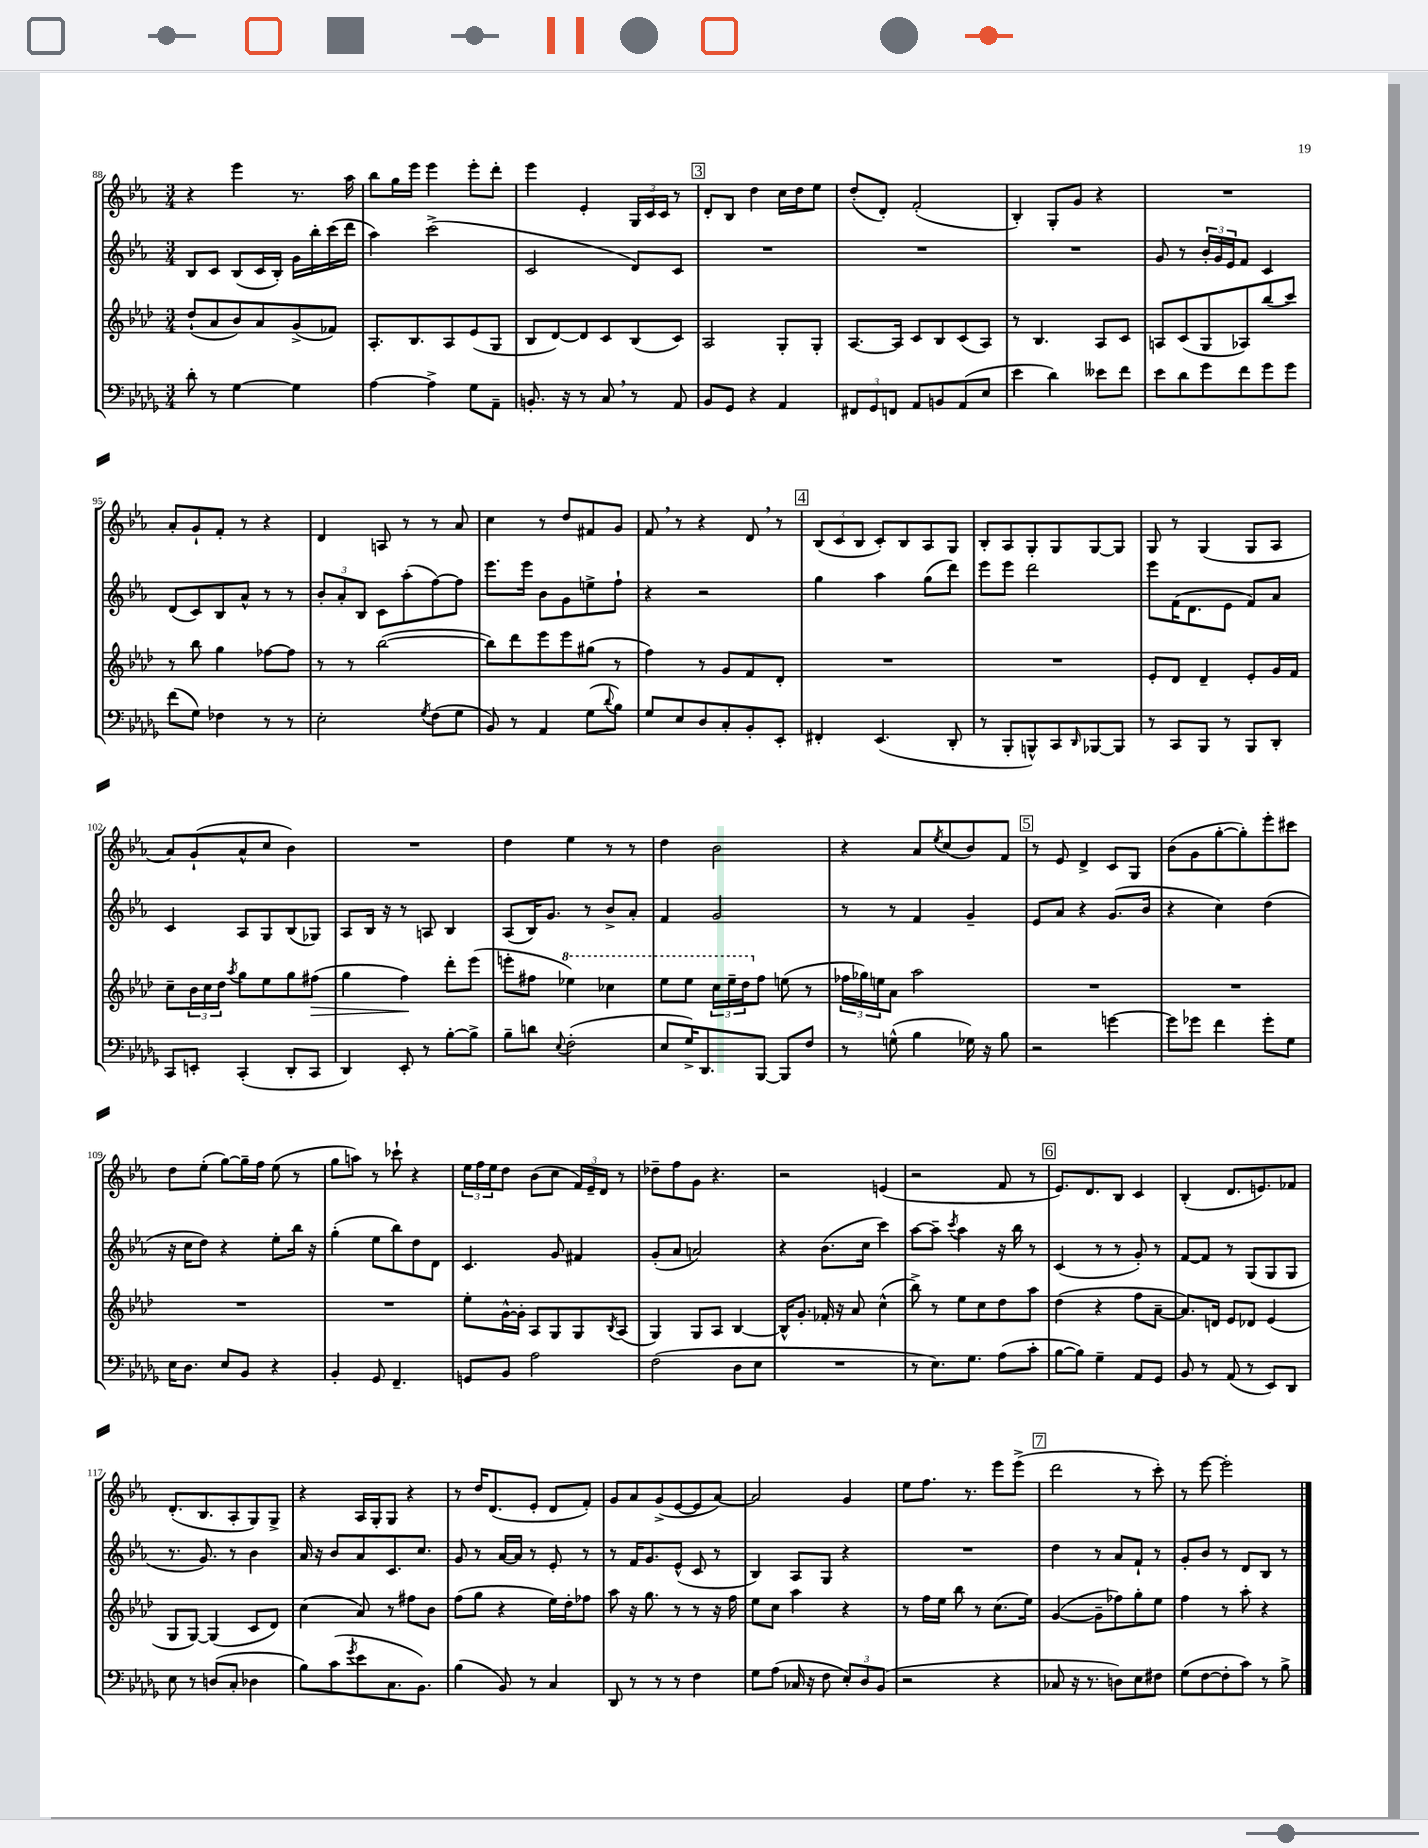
<<
\new StaffGroup <<
\new Staff = "s0" {
    \clef treble \key ees \major \numericTimeSignature \time 3/4
    r4 ees'''4 r8. aes''16 |
    bes''8 g''16 ees'''16 ees'''4 ees'''8-. d'''8-. |
    ees'''4 ees'4-. \tuplet 3/2 { g16 c'16 c'16 } r8 |
    \mark \markup { \box "3" } d'8-. bes8 d''4 c''16 d''16 ees''8 |
    d''8-.( d'8-.) f'2-.( |
    bes4-.) g8-. g'8 r4 |
    R2. |
    aes'8-. g'8-! f'8-. r8 r4 |
    d'4 a8 r8 r8 aes'8 |
    c''4 r8 d''8 fis'8 g'8 |
    f'8 \breathe r8 r4 d'8 \breathe r8 |
    \mark \markup { \box "4" } \tuplet 3/2 { bes8( c'8 bes8 } c'8-.) bes8 aes8 g8 |
    bes8-. aes8 g8-. g8 g8~ g8 |
    g8 r8 g4( g8 aes8 |
    aes'8) g'8-!( aes'8-^ c''8 bes'4) |
    R2. |
    d''4 ees''4 r8 r8 |
    d''4 bes'2 |
    r4 aes'8 \acciaccatura { ees''8 } c''8( bes'8) f'8 |
    \mark \markup { \box "5" } r8 ees'8 d'4-> c'8 g8 |
    bes'8( g'8 g''8~-. g''8-.) ees'''8-. cis'''8 |
    d''8 ees''8-.( g''8~) g''16-- f''16 ees''8( r8 |
    g''8 a''8) r8 ces'''8-! r4 |
    \tuplet 3/2 { ees''16 f''16 ees''16 } d''8 bes'8( c''8 \tuplet 3/2 { f'16) ees'16-- d'16 } r8 |
    des''8-- f''8 g'8 r4. |
    r2 e'4( |
    r2 f'8 r8 |
    \mark \markup { \box "6" } ees'8.) d'8. bes8 c'4 |
    bes4-.( d'8. e'8.) fes'8 |
    d'8.-.( bes8. aes8-. g8) g8-> |
    r4 aes16 g16-. g8 r4 |
    r8 d''16 d'8.( ees'8-. d'8 f'8-.) |
    g'8 aes'8 g'8->( ees'8~ ees'8 aes'8~) |
    aes'2 g'4 |
    ees''8 f''8. r8. ees'''8 ees'''8->( |
    \mark \markup { \box "7" } d'''2 r8 c'''8-.) |
    r8 ees'''8~ ees'''2-. \bar "|." |
}
\new Staff = "s1" {
    \clef treble \key ees \major \numericTimeSignature \time 3/4
    bes8 c'8 bes8( c'16 bes16-.) g'16 bes''16-. c'''16( d'''16 |
    aes''4) c'''2->( |
    c'2 d'8) c'8 |
    \mark \markup { \box "3" } R2. |
    R2. |
    R2. |
    g'8 r8 \tuplet 3/2 { bes'16-. g'16 ees'16 } f'8 c'4 |
    d'8( c'8) bes8 aes'8-^ r8 r8 |
    \tuplet 3/2 { bes'8-. aes'8-. bes8 } c'8 aes''8-.( f''8~) f''8 |
    ees'''8. ees'''16 bes'8 g'8 e''8-> f''8-! |
    r4 r2 |
    \mark \markup { \box "4" } g''4 aes''4 g''8( d'''8) |
    ees'''8 ees'''8 d'''2 |
    ees'''8 f'16( d'8. ees'8 f'8) aes'8 |
    c'4 aes8 g8 bes8( ges8) |
    aes8 bes16 r16 r8 a8 bes4 |
    aes8( bes16) g'8. r8 bes'8-> aes'8-. |
    f'4 g'2 |
    r8 r8 f'4 g'4-- |
    \mark \markup { \box "5" } ees'8 aes'8 r4 g'8.( bes'16 |
    r4 c''4) d''4( |
    r16 c''16 d''8) r4 ees''8-. bes''16 r16 |
    g''4-.( ees''8 bes''8) d''8 d'8 |
    c'4. g'8 fis'4 |
    g'8-.( aes'8 a'2) |
    r4 bes'8.( c''16 c'''4) |
    aes''8~ aes''8-- \acciaccatura { c'''8 } aes''4 r16 bes''16 r8 |
    \mark \markup { \box "6" } c'4( r8 r8 g'8-.) r8 |
    f'8~ f'8 r8 g8( g8 g8 |
    r8. g'8.) r8 bes'4 |
    aes'16 r16 bes'8 aes'8 c'8. c''8. |
    g'8 r8 aes'16~ aes'16 r8 ees'8-. r8 |
    r8 f'16 g'8. ees'8-^( c'8 r8 |
    bes4) aes8 g8 r4 |
    R2. |
    \mark \markup { \box "7" } d''4 r8 aes'8 f'8-! r8 |
    g'8-. bes'8 r8 d'8 bes8 r8 \bar "|." |
}
\new Staff = "s2" {
    \clef treble \key aes \major \numericTimeSignature \time 3/4
    des''8-!( aes'8 bes'8) aes'8 g'8->( fes'8) |
    aes8.-. bes8. aes8 ees'8( g8 |
    bes8 des'8~) des'8 c'8 bes8( c'8) |
    \mark \markup { \box "3" } aes2 g8-. g8-. |
    aes8.~ aes16 c'8 bes8 c'8( aes8) |
    r8 bes4. aes8 c'8 |
    a8 c'8( g8 aes8) bes''8( c'''8) |
    r8 bes''8 g''4 fes''8~ fes''8 |
    r8 r8 bes''2~( |
    bes''8) des'''8 ees'''8 ees'''8 gis''8( r8 |
    f''4) r8 g'8 f'8 des'8-. |
    \mark \markup { \box "4" } R2. |
    R2. |
    ees'8-. des'8 des'4-- ees'8-. g'16 f'16 |
    c''8-- \tuplet 3/2 { bes'16 c''16 des''16 } \acciaccatura { aes''8 } g''8 ees''8 g''8 fis''8\>( |
    g''4 f''4\!) des'''8-. ees'''8( |
    e'''8-. fis''8 \ottava #1 ees'''4) ces'''4 |
    ees'''8 ees'''8 \tuplet 3/2 { c'''16 ees'''16-- des'''16 \ottava #0 } f''8 e''8( r8 |
    \tuplet 3/2 { fes''16 ges''16) e''16 } aes'8 aes''2 |
    \mark \markup { \box "5" } R2. |
    R2. |
    R2. |
    R2. |
    ees''8-. g'16~-^ g'16-. aes8 g8 g8 \acciaccatura { bes8 } aes8( |
    g4) g8 aes8 bes4~ |
    bes16-^ g'8.-. fes'16-. r16 aes'8 c''4-^( |
    bes''8->) r8 ees''8 c''8 des''8 aes''8 |
    \mark \markup { \box "6" } des''4( r4 f''8 aes'8~-- |
    aes'8.) d'16 ees'8 des'8 ees'4( |
    g8 g8~) g4( c'8 des'8) |
    c''4( aes'8) r8 fis''8 bes'8 |
    f''8( g''8 r4 ees''16) des''16-. fes''8 |
    aes''8 r16 g''8. r8 r8 r16 f''16 |
    ees''8 c''8 aes''4 r4 |
    r8 f''16 ees''16 bes''8 r8 c''8.( ees''16) |
    \mark \markup { \box "7" } g'4~( g'8-- fes''8) g''8-. ees''8 |
    f''4 r8 aes''8-. r4 \bar "|." |
}
\new Staff = "s3" {
    \clef bass \key des \major \numericTimeSignature \time 3/4
    des'8-. r8 ges4~ ges4 |
    aes4~ aes4-> ges8 aes,8-- |
    b,8.-. r16 r8 c8 \breathe r8 aes,8 |
    \mark \markup { \box "3" } bes,8 ges,8 r4 aes,4 |
    \tuplet 3/2 { fis,8 ges,8 f,8 } aes,8 b,8 aes,8( ees8 |
    ees'4 des'4) eeses'8 f'8 |
    ees'8 des'8 ges'8 f'8 ges'8 ges'8 |
    f'8( ges8) fes4 r8 r8 |
    ees2-. \acciaccatura { ges8 } f8( ges8 |
    bes,8) r8 aes,4 ges8( \appoggiatura { des'8 } bes8) |
    ges8 ees8 des8 c8-. bes,8-. ees,8-. |
    \mark \markup { \box "4" } fis,4-. ees,4.( des,8-. |
    r8 bes,,8-. b,,8-^) c,8 \grace { des,16 } bes,,8~ bes,,8 |
    r8 c,8 bes,,8 r8 bes,,8 des,8-. |
    c,8 e,8-. c,4-.( des,8-. c,8 |
    des,4) ees,8-. r8 bes8~-. bes8-> |
    bes8-- d'8 \appoggiatura { ees8 } f2-.( |
    ees8 ges16->) des,8. bes,,8~ bes,,8 f8 |
    r8 g8-^( bes4 ges16) r16 bes8 |
    \mark \markup { \box "5" } r2 g'4~ |
    g'8 ges'8 f'4 ges'8-. ges8 |
    ees16 des8. ees8 bes,8 r4 |
    bes,4-. ges,8 f,4.-- |
    g,8 bes,8 aes2 |
    f2( des8 ees8 |
    R2. |
    r8 ees8.) ges8. aes8( c'8-. |
    \mark \markup { \box "6" } bes8~ bes8) ges4-- aes,8 ges,8 |
    bes,8 r8 aes,8( r8 ees,8) des,8 |
    ees8 r8 d8( c8-. des4 |
    bes8) c'8( \acciaccatura { ges'8 } ees'8 c8. bes,8.) |
    bes4( bes,8) r8 c4 |
    des,8 r8 r8 r8 f4 |
    ges8 aes8( ces16 r16 f8 \tuplet 3/2 { ees8-.) des8 bes,8( } |
    r2 r4 |
    \mark \markup { \box "7" } ces8 r16 r8. d8) ees8 fis8 |
    ges8( f8~ f8-. c'8) r8 bes8-> \bar "|." |
}
>>
>>
\layout { \context { \Score currentBarNumber = #88 } }
